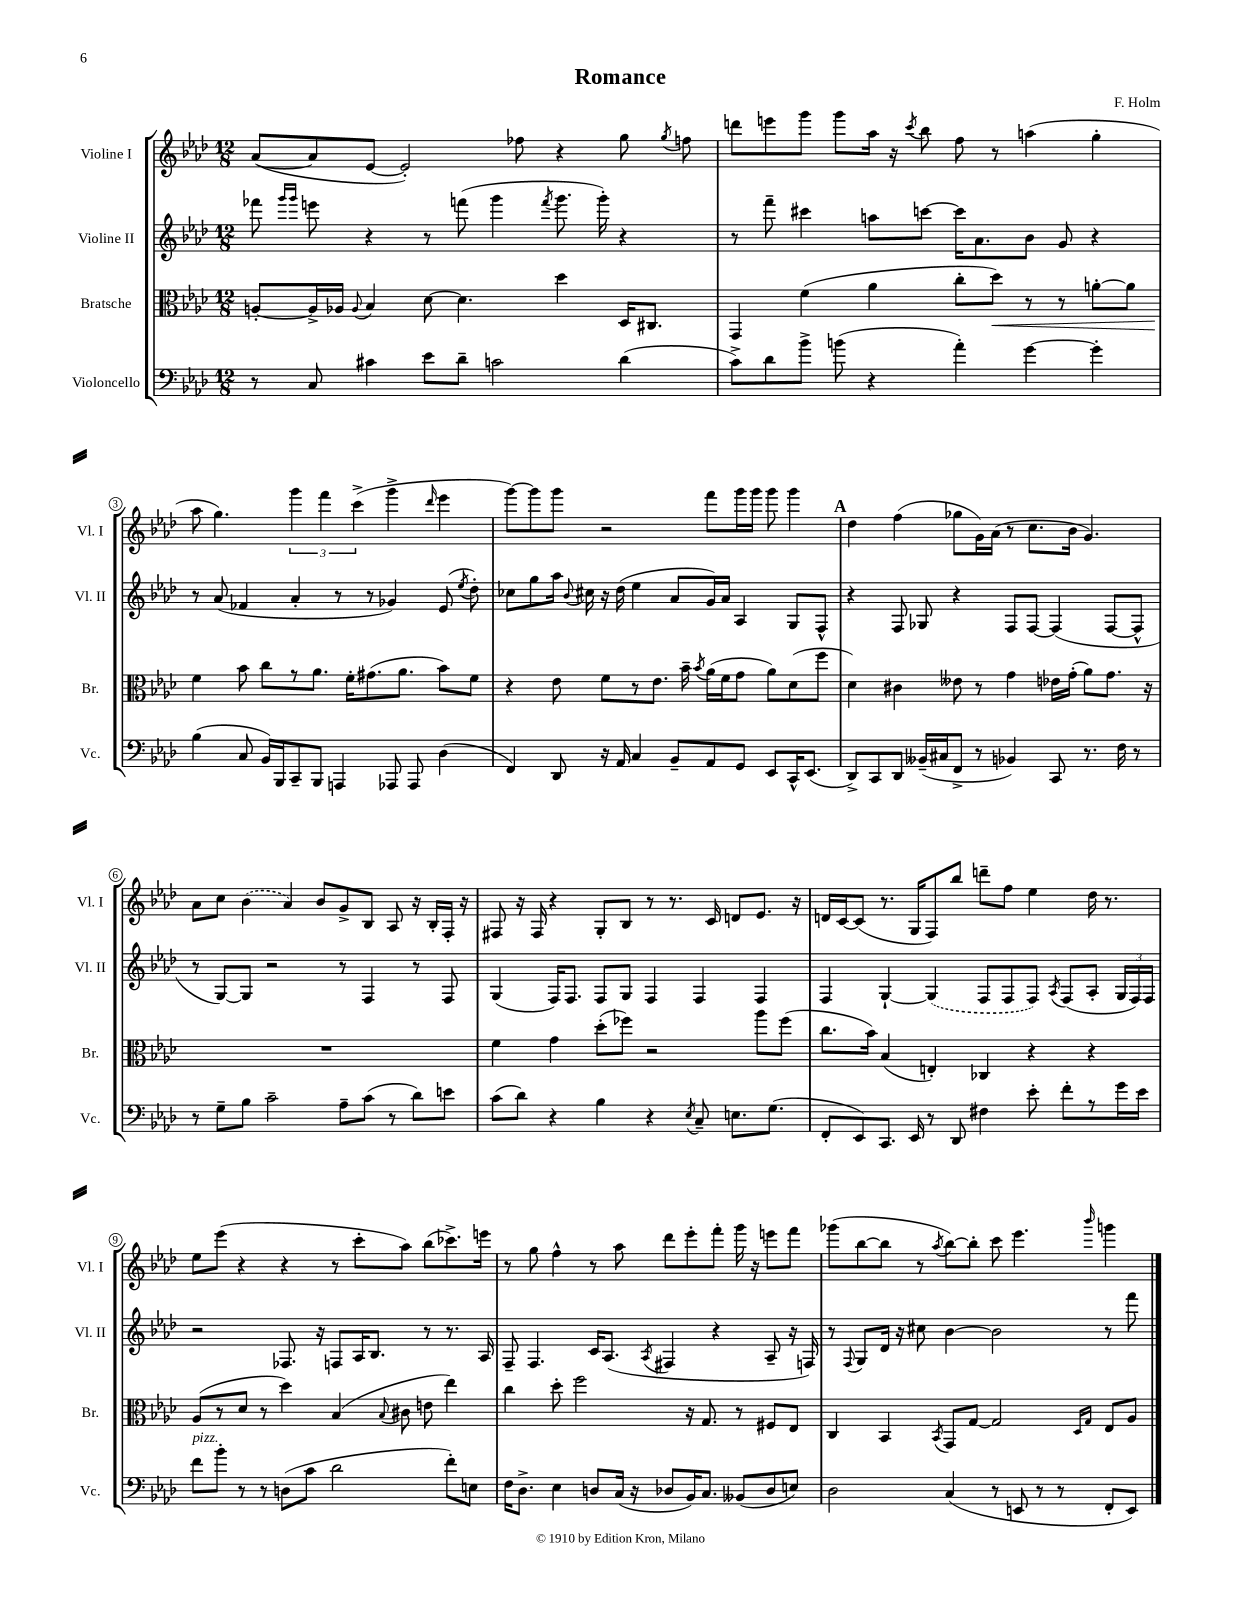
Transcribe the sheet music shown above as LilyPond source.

\header { title = "Romance" composer = "F. Holm" }
<<
\new StaffGroup <<
\new Staff = "s0" \with { instrumentName = "Violine I" shortInstrumentName = "Vl. I" } {
    \clef treble \key aes \major \numericTimeSignature \time 12/8
    \autoBeamOff aes'8[~( aes'8 ees'8]~ ees'2-.) fes''8 r4 g''8 \acciaccatura { g''8 } f''8 |
    d'''8[ e'''8 g'''8] g'''8[ aes''16] r16 \acciaccatura { c'''8 } bes''8 f''8 r8 a''4( g''4-. |
    aes''8 g''4.) \tuplet 3/2 { g'''4 f'''4 c'''4->( } g'''4-> \grace { des'''16 } ees'''4 |
    g'''8[~) g'''8 g'''8] r2 f'''8[ g'''16 g'''16] g'''8 g'''4 |
    \mark \markup { \bold "A" } des''4 f''4( ges''8[ g'16) aes'16]( r8 c''8.[ bes'16] g'4.) |
    aes'8[ c''8] \once \slurDashed bes'4( aes'4) bes'8[ g'8-> bes8] aes8 r16 bes16[-. f16]-. r16 |
    fis8 r16 fis16 r4 g8[-. bes8] r8 r8. c'16 d'8[ ees'8.] r16 |
    d'16[ c'16~ c'8]( r8. g16[ f8) bes''8] d'''8[-- f''8] ees''4 des''16 r8. |
    ees''8[ ees'''8]( r4 r4 r8 c'''8[-. aes''8]) bes''8[( ces'''8.->) e'''16] |
    r8 g''8 f''4-^ r8 aes''8 des'''8[ ees'''8-. f'''8]-. g'''16 r16 e'''8[ f'''8] |
    ges'''8[( bes''8~ bes''8] r8 \acciaccatura { aes''8 } bes''8[~) bes''8]-. c'''8 ees'''4. \grace { bes'''16 } g'''4 \bar "|." |
}
\new Staff = "s1" \with { instrumentName = "Violine II" shortInstrumentName = "Vl. II" } {
    \clef treble \key aes \major \numericTimeSignature \time 12/8
    \autoBeamOff fes'''8 \grace { g'''16[ g'''16] } e'''8 r4 r8 f'''8( g'''4 \acciaccatura { f'''8 } g'''8. g'''16-.) r4 |
    r8 f'''8-- cis'''4 a''8[ c'''8]~ c'''16[ aes'8. bes'8] g'8 r4 |
    r8 aes'8( fes'4 aes'4-. r8 r8 ges'4) ees'8( \acciaccatura { ees''8 } des''8-.) |
    ces''8[ g''8 aes''16] \appoggiatura { bes'8 } cis''16 r16 des''16( ees''4 aes'8[ g'16) aes'16] aes4 g8[ f8]-^ |
    \mark \markup { \bold "A" } r4 f8 ges8 r4 f8[ f8]~ f4( f8[~ f8]-^ |
    r8 g8[~) g8] r2 r8 f4 r8 f8 |
    g4( f16[) f8.] f8[ g8] f4 f4 f4 |
    f4 g4~-! \once \slurDashed g4( f8[ f8 f8]) \acciaccatura { aes8 } f8[( aes8]-. \tuplet 3/2 { g16[ f16) f16] } |
    r2 fes8. r16 f8[ aes16 bes8.] r8 r8. aes16 |
    f8-- f4. c'16[ aes8.]( \acciaccatura { aes8 } fis4 r4 aes8-- r16 f16) |
    r8 \appoggiatura { f8 } g8[ des'16] r16 cis''8 bes'4~ bes'2 r8 f'''8 \bar "|." |
}
\new Staff = "s2" \with { instrumentName = "Bratsche" shortInstrumentName = "Br." } {
    \clef alto \key aes \major \numericTimeSignature \time 12/8
    \autoBeamOff a8[~-. a16-> aes16] \appoggiatura { aes8 } bes4 des'8~ des'4. des''4 des16[ cis8.] |
    g,4 f'4( aes'4 c''8[-. des''8]\<) r8 r8 a'8[~-. a'8] |
    f'4\! bes'8 c''8[ r8 aes'8.] f'16[-. gis'8.( aes'8.] bes'8[) f'8] |
    r4 ees'8 f'8[ r8 ees'8.] bes'16-- \acciaccatura { bes'8 } aes'16[( f'16 g'8] aes'8[) des'8( f''8] |
    \mark \markup { \bold "A" } des'4) cis'4 eeses'8 r8 g'4 ees'16[ g'16]-.( aes'8[) g'8.] r16 |
    R1. |
    f'4 g'4 des''8[-.( fes''8]) r2 aes''8[ fes''8]( |
    c''8.[ bes'16]) bes4( e4-.) ces4 r4 r4 |
    aes8[( r8 des'8] r8 des''4) bes4( \appoggiatura { bes8 } cis'8 e'8 ees''4) |
    c''4 des''8-. f''2 r16 g8. r8 fis8[ ees8] |
    c4 bes,4 \acciaccatura { bes,8 } g,8[ g8]~ g2 \grace { des16[ g16] } ees8[ aes8] \bar "|." |
}
\new Staff = "s3" \with { instrumentName = "Violoncello" shortInstrumentName = "Vc." } {
    \clef bass \key aes \major \numericTimeSignature \time 12/8
    \autoBeamOff r8 c8 cis'4 ees'8[ des'8]-- c'2 des'4( |
    c'8[->) des'8 bes'8]-> b'8( r4 aes'4-.) g'4~ g'4-. |
    bes4( c8 bes,16[) bes,,16 c,8-- bes,,8] a,,4 aes,,8 aes,,8 des4( |
    f,4) des,8 r16 aes,16 c4 bes,8[-- aes,8 g,8] ees,8[ c,16-^ ees,8.]( |
    \mark \markup { \bold "A" } des,8[->) c,8 des,8] beses,16[--( cis16 f,8]-> r8 bes,4) c,8 r8. f16 r8 |
    r8 g8[-- bes8] c'2-- aes8[-- c'8]( r8 des'8[) e'8] |
    c'8[( des'8]) r4 bes4 r4 \acciaccatura { ees8 } c8-- e8.[ g8.]( |
    f,8[-. ees,8) c,8.] ees,16 r8 des,8 fis4 ees'8-. f'8[-. r8 g'16 ees'16] |
    f'8[^\markup { \italic "pizz." } bes'8]-. r8 r8 d8[( c'8] des'2 f'8[-.) e8] |
    f16[ des8.]-> ees4 d8[ c16]( r16 des8[ bes,16) c8.] beses,8[( des8 e8]) |
    des2 c4( r8 e,8 r8 r8 f,8[-. e,8]) \bar "|." |
}
>>
>>
\layout { \context { \Score \override BarNumber.stencil = #(make-stencil-circler 0.1 0.3 ly:text-interface::print) } }
